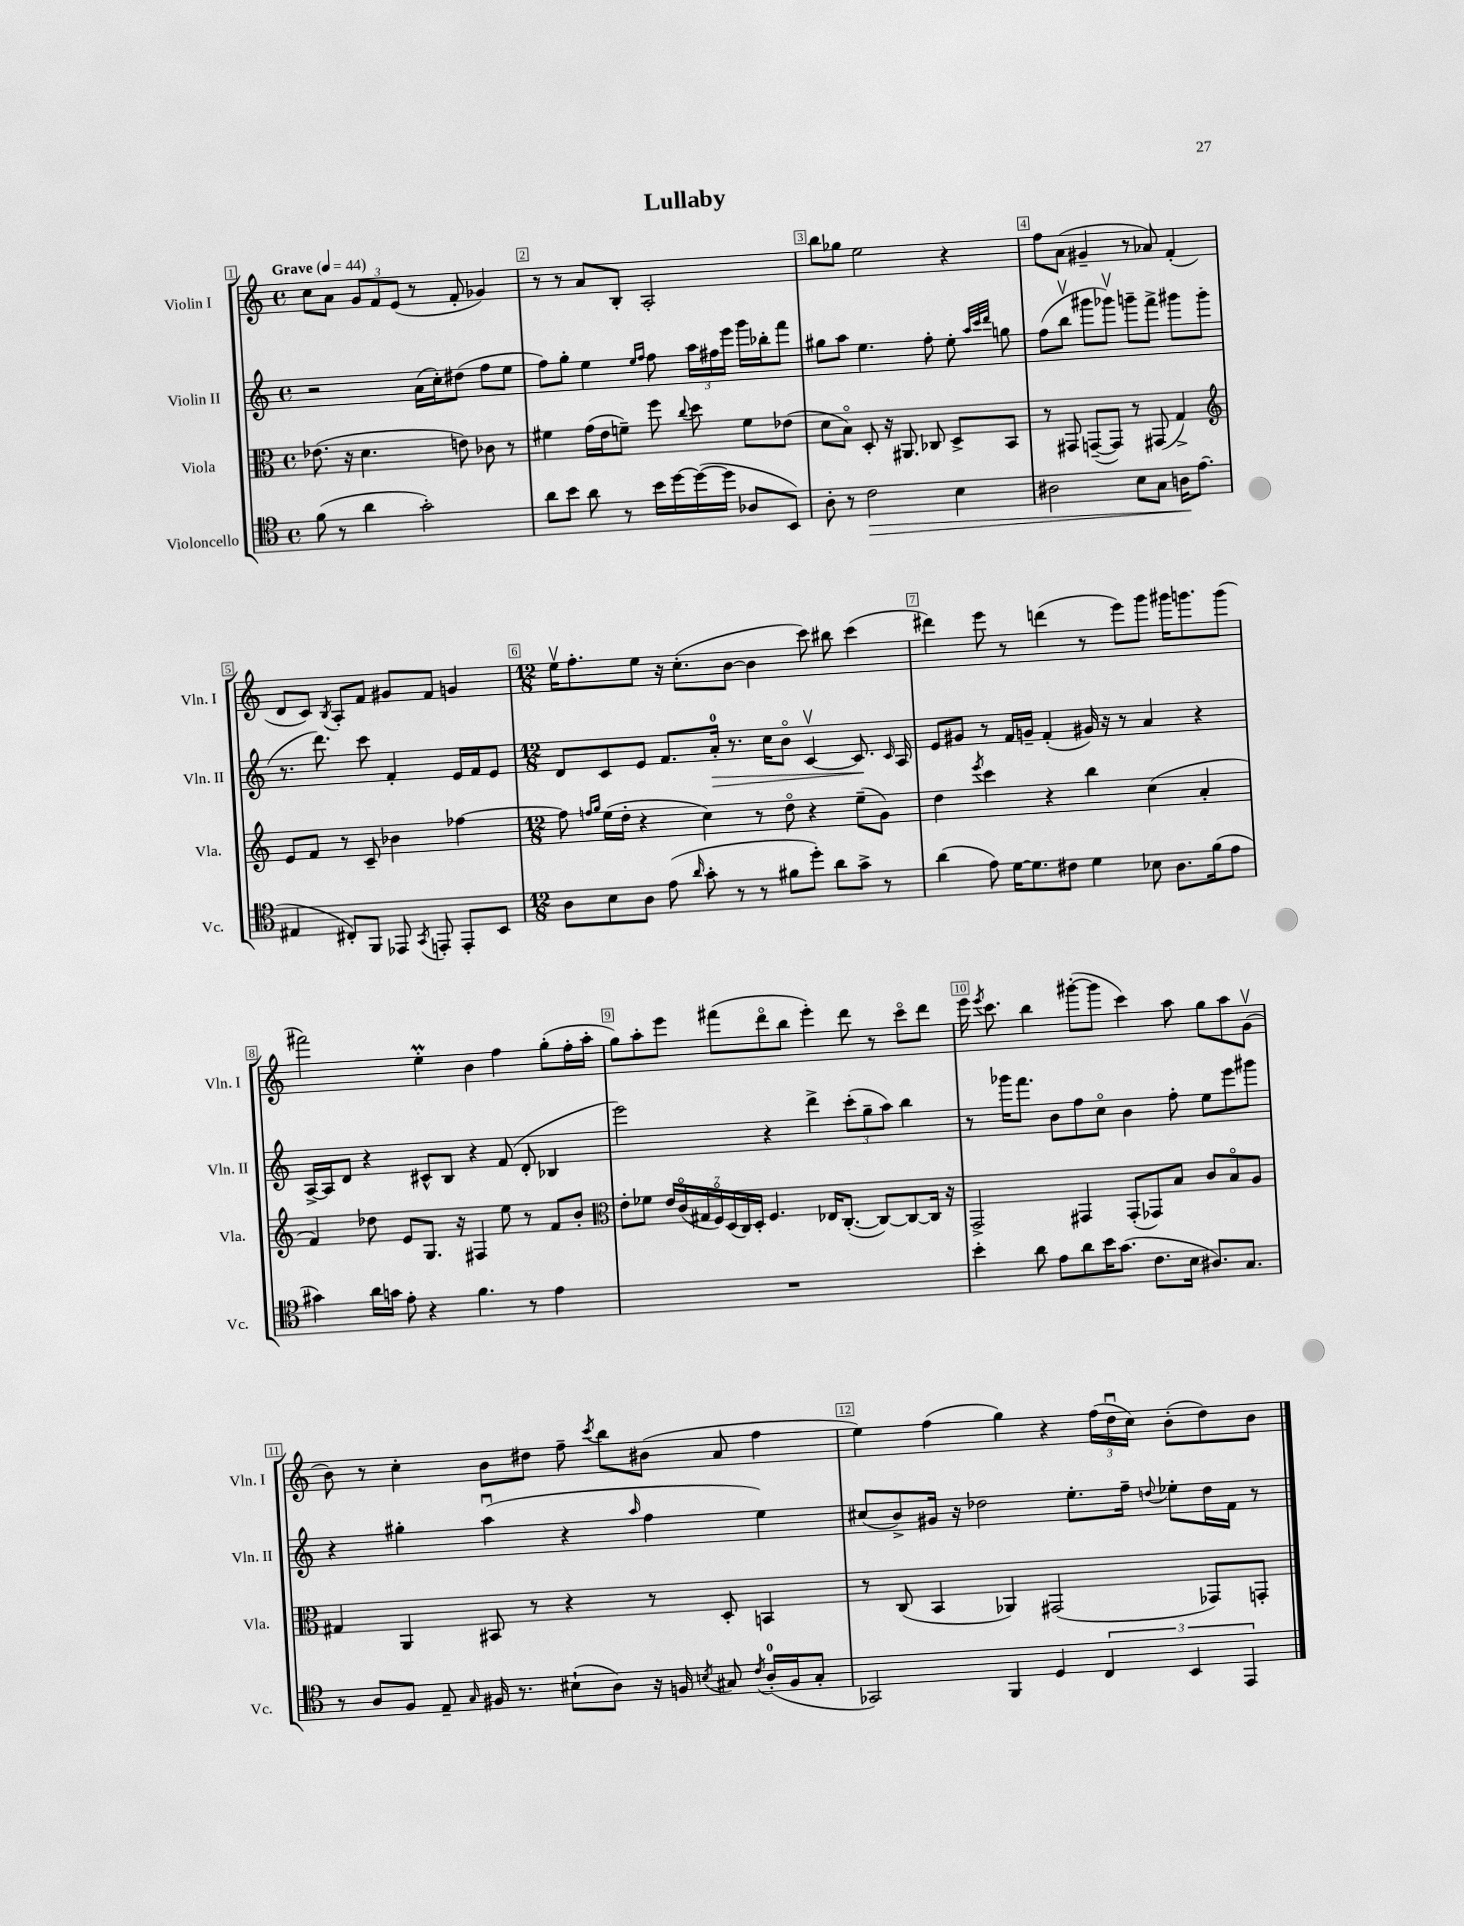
\header { title = "Lullaby" }
<<
\new StaffGroup <<
\new Staff = "s0" \with { instrumentName = "Violin I" shortInstrumentName = "Vln. I" } {
    \clef treble \key c \major \defaultTimeSignature \time 4/4 \tempo "Grave" 4 = 44
    \autoBeamOff c''8[ a'8] \tuplet 3/2 { g'8[ f'8 e'8]( } r8 f'8-. ges'4) |
    r8 r8 a'8[ b8]-. a2-. |
    b''8[ ges''8] e''2 r4 |
    f''8[ a'8]( gis'4-- r8 aes'8) f'4-.( |
    d'8[ c'8]) \acciaccatura { b8 } a8[-. f'8] gis'8[ f'8] g'4 |
    \numericTimeSignature \time 12/8 e''16[\upbow f''8.-. e''8] r16 c''8.[-.( b'8]~ b'4 c'''8) bis''8 c'''4( |
    dis'''4) e'''8 r8 d'''4( r8 e'''8[) g'''8] gis'''16[ g'''8. g'''8]( |
    fis'''2) e''4-.\prall b'4 f''4 g''8[-.( f''16-. a''16]-. |
    g''8[) a''8-. e'''8] fis'''8[( d'''8\flageolet b''8] e'''4-.) d'''8 r8 c'''8[\flageolet d'''8] |
    e'''16 \acciaccatura { e'''8 } c'''8. b''4 gis'''8[~-.( gis'''8] c'''4) a''8 g''8[ a''8 g'8]\upbow( |
    b'8) r8 c''4-. b'8[ dis''8] f''8-- \acciaccatura { c'''8 } b''8[ bis'8]( a'8 f''4 |
    e''4) f''4( g''4) r4 \tuplet 3/2 { f''16[( d''16\downbow c''16]) } b'8[-.( d''8) b'8] \bar "|." |
}
\new Staff = "s1" \with { instrumentName = "Violin II" shortInstrumentName = "Vln. II" } {
    \clef treble \key c \major \defaultTimeSignature \time 4/4
    \autoBeamOff r2 a'16[( c''16-.) dis''8]( f''8[ e''8] |
    f''8[) g''8]-. e''4 \grace { e''16[ f''16] } f''8 \tuplet 3/2 { a''16[ fis''16 e'''16] } g'''16[ bes''16-. f'''8] |
    gis''8[ a''8] e''4. f''8-. e''8-. \grace { a''32[ c'''32 d'''32] } g''8 |
    f''8[( b''8]\upbow gis'''8[ ges'''8]\upbow) g'''8[-- f'''8]-> gis'''8[ gis'''8]( |
    r8. d'''8.) c'''8 f'4-. e'16[ f'16 e'8] |
    \numericTimeSignature \time 12/8 d'8[ c'8 e'8] f'8.[ a'16]-0-.\> r8. c''16[ b'8]\flageolet c'4~\upbow c'8.\! \grace { c'16 } a16 |
    e'8[ gis'8] r8 f'16[ g'16]-- f'4-.( gis'16) r16 r8 a'4 r4 |
    a16[~-> a16 d'8] r4 cis'8[-^ b8] r4 f'8( d'8-. bes4 |
    e'''2) r4 d'''4-> \tuplet 3/2 { c'''8[-.( g''8-- a''8]) } b''4 |
    r8 ges'''16[ f'''8.] b'8[ f''8 c''8]\flageolet b'4 f''8-. e''8[ e'''8 gis'''8] |
    r4 gis''4-. a''4\downbow( r4 \grace { a''16 } f''4 e''4) |
    cis''8[( b'8->) gis'16] r16 des''2 e''8.[-. f''16]-- \appoggiatura { d''8 } ees''8[-. d''16 f'16] r8 \bar "|." |
}
\new Staff = "s2" \with { instrumentName = "Viola" shortInstrumentName = "Vla." } {
    \clef alto \key c \major \defaultTimeSignature \time 4/4
    \autoBeamOff ees'8.( r16 d'4. e'8) ces'8 r8 |
    fis'4 g'16[( e'16 f'8]--) f''8 \appoggiatura { c''8 } d''8 f'8[ ees'8]( |
    d'8[ b8]\flageolet) d8-. r16 ais,8. ces8 d8[-> b,8] |
    r8 gis,8 g,8[~--( g,8]) r8 gis,8( g4->) |
    \clef treble e'8[ f'8] r8 c'8-- bes'4 fes''4~ |
    \numericTimeSignature \time 12/8 fes''8 \grace { f''16[ g''16] } e''16[( d''16]-. r4 c''4) r8 d''8\flageolet r4 e''8[--( g'8]) |
    d''4 \acciaccatura { e'''8 } c'''4 r4 b''4 c''4( a'4-. |
    f'4) des''8 e'8[ g8.] r16 fis4 e''8 r8 f'8[ b'8]-. |
    \clef alto e'8[-. fes'8] \tuplet 7/4 { e'16[ c'16\flageolet( gis16 f16\flageolet) d16( c16) d16]-. } f4. ees16[ c8.]~-.( c8[~) c8~ c16] r16 |
    g,2-> gis,4 gis,8[-.( ges,8) b8] c'8[ b8\flageolet a8] |
    gis4 a,4 bis,8 r8 r4 r8 d8-. b,4 |
    r8 c8( b,4 aes,4) gis,2( ges,8[) g,8]-. \bar "|." |
}
\new Staff = "s3" \with { instrumentName = "Violoncello" shortInstrumentName = "Vc." } {
    \clef tenor \key c \major \defaultTimeSignature \time 4/4
    \autoBeamOff f'8( r8 a'4 g'2-.) |
    a'8[ b'8] a'8 r8 b'16[ d''16~ d''16~( d''16] aes8[ b,8]) |
    a8-. r8 c'2\> b4 |
    ais2 b8[ g8] a16[\! e'8.]( |
    eis4 cis8[-.) f,8] ees,8 \acciaccatura { g,8 } e,8-. e,8[-. b,8] |
    \numericTimeSignature \time 12/8 a8[ b8 a8] e'8( \grace { a'16 } g'8-. r8 r8 fis'8[ d''8]-.) a'8[ g'8]-> r8 |
    a'4( e'8) d'16[~ d'8. cis'8] d'4 bes8 a8.[ f'16( e'8] |
    gis'4) a'16[ g'16] e'8-. r4 f'4. r8 e'4 |
    R1. |
    b'4-. a'8 e'8[ a'8 b'16 g'8.]( c'8.[ b16] ais8.[) g8.] |
    r8 a8[ f8] e8-- \grace { g16 } fis16 r8. bis8[-!( a8]) r16 f16 \acciaccatura { b8 } gis8 \acciaccatura { c'8 } a16[-0-.( f16 gis8]-. |
    ges,2) f,4 d4 \tuplet 3/2 { c4 b,4 e,4 } \bar "|." |
}
>>
>>
\layout { \context { \Score \override BarNumber.break-visibility = ##(#f #t #t) barNumberVisibility = #all-bar-numbers-visible \override BarNumber.stencil = #(make-stencil-boxer 0.1 0.3 ly:text-interface::print) } }
